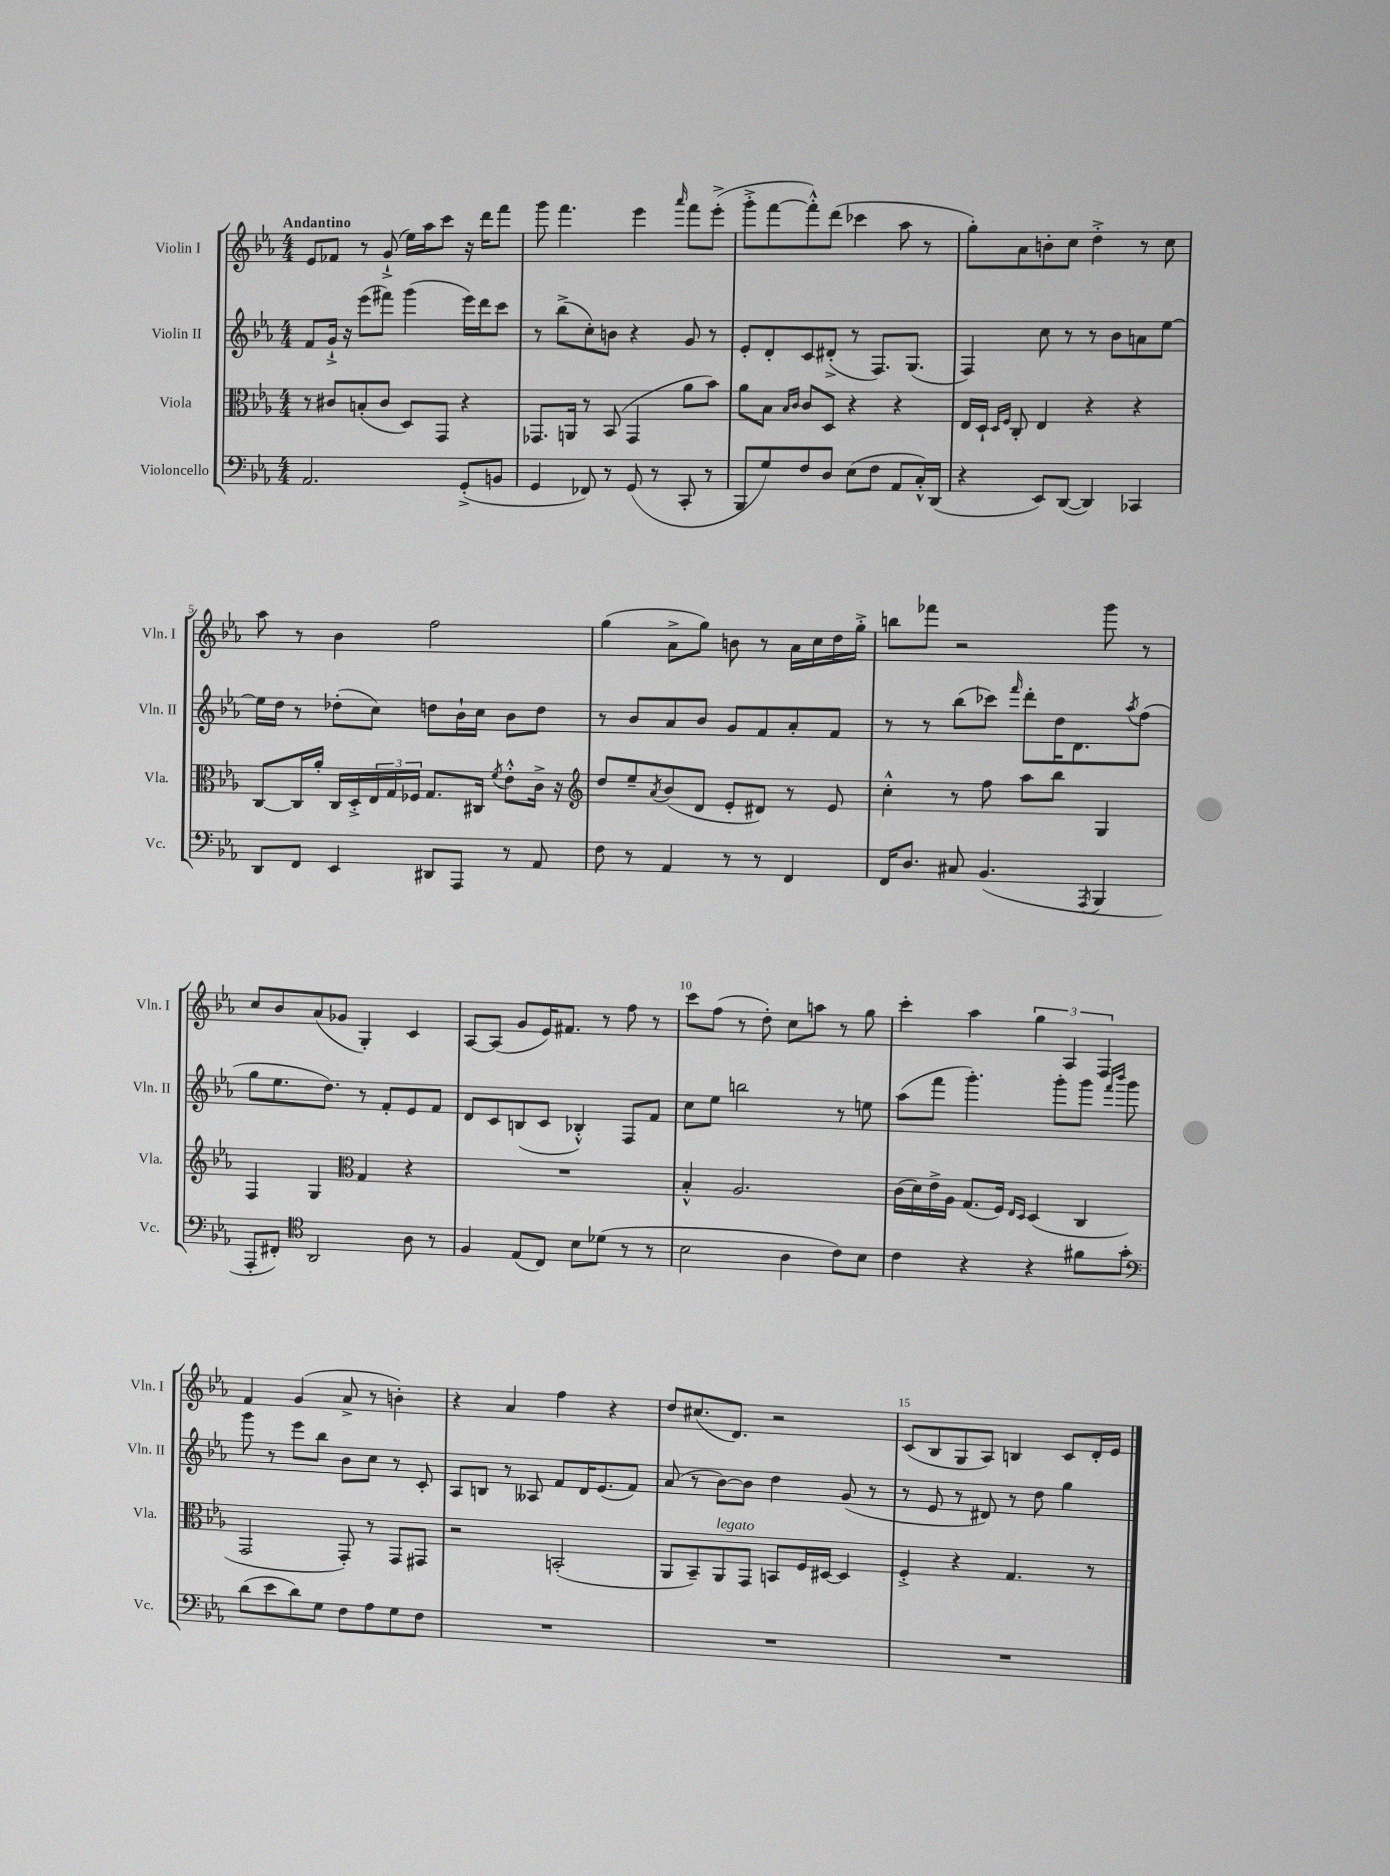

**kern	**kern	**kern	**kern
*staff4	*staff3	*staff2	*staff1
*clefF4	*clefC3	*clefG2	*clefG2
*k[b-e-a-]	*k[b-e-a-]	*k[b-e-a-]	*k[b-e-a-]
*M4/4	*M4/4	*M4/4	*M4/4
2.AA-/	8r	8f/L	8e-/L
.	8c#/L	16g`^/Jk	8f-/J
.	.	16r	.
.	(8B'/	(8eee-\L	8r
.	8c#/J	8fff#\J)	(8g`^/
.	8D/L)	(4ggg\	16ee-\LL)
.	.	.	16aa-\J
.	8GG/J	.	8ccc\J
(8GG'^/L	4r	16eee-\LL)	16r
.	.	16ddd\J	16ddd\LK
8BB/J	.	8ccc\J	8fff\J
=	=	=	=
4GG/	8.GG-/L	8r	8ggg\
.	.	(8bb-^\L	4.fff\
.	16AA/Jk	.	.
8FF-/)	8r	8cc'\)	.
8r	(8BB-/	8b\J	.
(8GG/	4GG-/	4r	4eee-\
8r	.	.	.
.	.	.	16qqaaa-/
8CC'/	8a-\L	8g/	8fff\L
8r	8b-\J)	8r	(8eee-'^\J
=	=	=	=
8BBB-/L	8a-\L	8e-'/L	8ggg'^\L
8G/)	8B-\J	8d'/	[8fff\
.	16qqB-/LL	.	.
.	16qqc/JJ	.	.
8F/	8c/L	8c/	8fff'^^\])
8D/J	8D/J	(8d#'^/J	(8ddd\J
(8E-\L	4r	8r	4ccc-\
8F\J	.	8.F/L)	.
8AA-/L	4r	.	8aa-\
.	.	(8.G/J	.
16C'^^/L)	.	.	8r
(16DD/JJ	.	.	.
=	=	=	=
4r	16E-/LL	4F/)	8gg'\L)
.	16D`/JJ	.	.
.	16qqD/LL	.	.
.	16qqF/JJ	.	.
.	8C'/	.	8a-\
8EE-/L)	4E-/	8cc\	8b'\
([8DD/J	.	8r	8cc\J
4DD/])	4r	8r	4dd'^\
.	.	8b-\L	.
4CC-/	4r	8a\	8r
.	.	[8ee-\J	8cc\
=	=	=	=
8DD/L	[8C/L	16ee-\]LL	8aa-\
.	.	16dd\JJ	.
8FF/J	16C/]L	8r	8r
.	16a-'/JJ	.	.
4EE-/	16C/LL	(8dd-'\L	4b-\
.	16D'^/	.	.
.	24E-/	8cc\J)	.
.	24G/	.	.
.	24F-/JJ	.	.
8DD#/L	8.G/L	8dd\L	2ff\
8AAA-/J	.	16b-`\L	.
.	16C#/Jk	16cc\JJ	.
.	8qf/	.	.
8r	8e-'^^\L	8b-\L	.
8AA-/	16c^\Jk	8dd\J	.
.	16r	.	.
=	=	=	=
*	*clefG2	*	*
8F\	8dd/L	8r	(4gg\
8r	8ee-~/	8b-/L	.
.	8qa-/	.	.
4AA-/	(8b-/	8a-/	8a-^\L
.	8d/J	8b-/J	8gg\J)
8r	8e-'/L	8g/L	8b\
8r	8d#/J)	8f/	8r
4FF/	8r	8a-'/	16a-\LL
.	.	.	16cc\
.	8e-/	8f/J	16dd\
.	.	.	16gg'^\JJ
=	=	=	=
16FF/LK	4cc'^^\	8r	8bb\L
8.D/J	.	.	.
.	.	8r	8fff-\J
8C#/	8r	(8bb-\L	2r
(4.BB-/	8ff\	8ccc-\J)	.
.	.	16qqfff/	.
.	8aa-\L	8ddd'\L	.
.	8bb-\J	16dd\K	.
.	.	8.d\	.
8qAAA-/	.	.	.
4BBB-/	4G/	.	8ggg\
.	.	8qaa-/	.
.	.	(8ff\J	8r
=	=	=	=
8AAA-'/L	4F/	8gg\L	8cc/L
8FF#'/J)	.	8.ee-\	8b-/
*clefC4	*	*	*
2AA-/	4G/	.	(8a-/
.	.	8.dd\J)	.
.	.	.	8g-/J
*	*clefC3	*	*
.	4G/	8r	4G'/)
.	.	8f'/L	.
8A-\	4r	8e-/	4c/
8r	.	8f/J	.
=	=	=	=
4F/	1r	8d/L	[8A-/L
.	.	8c/	(8A-/]J
(8E-/L	.	(8B/	8g/L
8C/J)	.	8c/J	16e-/K)
.	.	.	8.f#/J
8B-\L	.	4B-'^^/)	.
(8d-\J	.	.	8r
8r	.	8F/L	8ff\
8r	.	8f/J	8r
=	=	=	=
2B-\	4B-'^^/	8cc\L	8ccc\L
.	.	8ee-\J	(8ff\J
.	2.A-/	2bb\	8r
.	.	.	8dd'\)
4A-\	.	.	8cc\L
.	.	.	8aa\J
8c\L)	.	8r	8r
8B-\J	.	8ee\	8gg\
=	=	=	=
4c\	(16c\LL	(8aa-\L	4ccc'\
.	16d\)	.	.
.	16e-^\	8fff\J	.
.	16A-\JJ	.	.
4r	(8.G/L	4.ggg'\)	4aa-\
.	16F/Jk)	.	.
.	16qqE-/LL	.	.
.	16qqD/JJ	.	.
4r	(4D/	.	6gg\
.	.	8ggg'\L	.
.	.	.	6A-/
8f#\L	4C/	8ggg\J	.
.	.	.	6F/
.	.	16qqfff/LL	.
.	.	16qqbbb-/JJ	.
8g'\J	.	8ggg\	.
=	=	=	=
*clefF4	*	*	*
(8d\L	2GG/	8ggg\	4f/
8e-\	.	8r	.
8d\)	.	8eee-\L	(4g/
8G\J	.	8bb-\J	.
8F\L	8GG'/)	8b-\L	8a-^/
8A-\	8r	8cc\J	8r
8G\	8GG/L	8r	4b'\)
8F\J	8GG#/J	8c'/	.
=	=	=	=
1r	2r	8A-/L	4r
.	.	8B/J	.
.	.	8r	4a-/
.	.	8A--/	.
.	(2BB'/	8f/L	4ff\
.	.	16d/K	.
.	.	(8.e-/	.
.	.	.	4r
.	.	8f/J)	.
=	=	=	=
1r	8AA-/L	(8a-/	8dd/L
.	8BB-~/)	8r	(8.cc#/
.	8AA-/	[8b-\L)	.
.	.	.	8.d/J)
.	8GG/J	8b-\]J	.
.	8BB/L	4dd\	2r
.	16F/L	.	.
.	[16D#/JJ	.	.
.	4D#/]	(8g/	.
.	.	8r	.
=	=	=	=
1r	4F'^/	8r	(8c/L
.	.	8e-/	8B-/
.	4r	8r	8G/
.	.	8d#/)	8A-/J)
.	4.G/	8r	4B/
.	.	8dd\	.
.	.	4gg\	8c/L
.	8r	.	16d'/L
.	.	.	16e-/JJ
==	==	==	==
*-	*-	*-	*-
